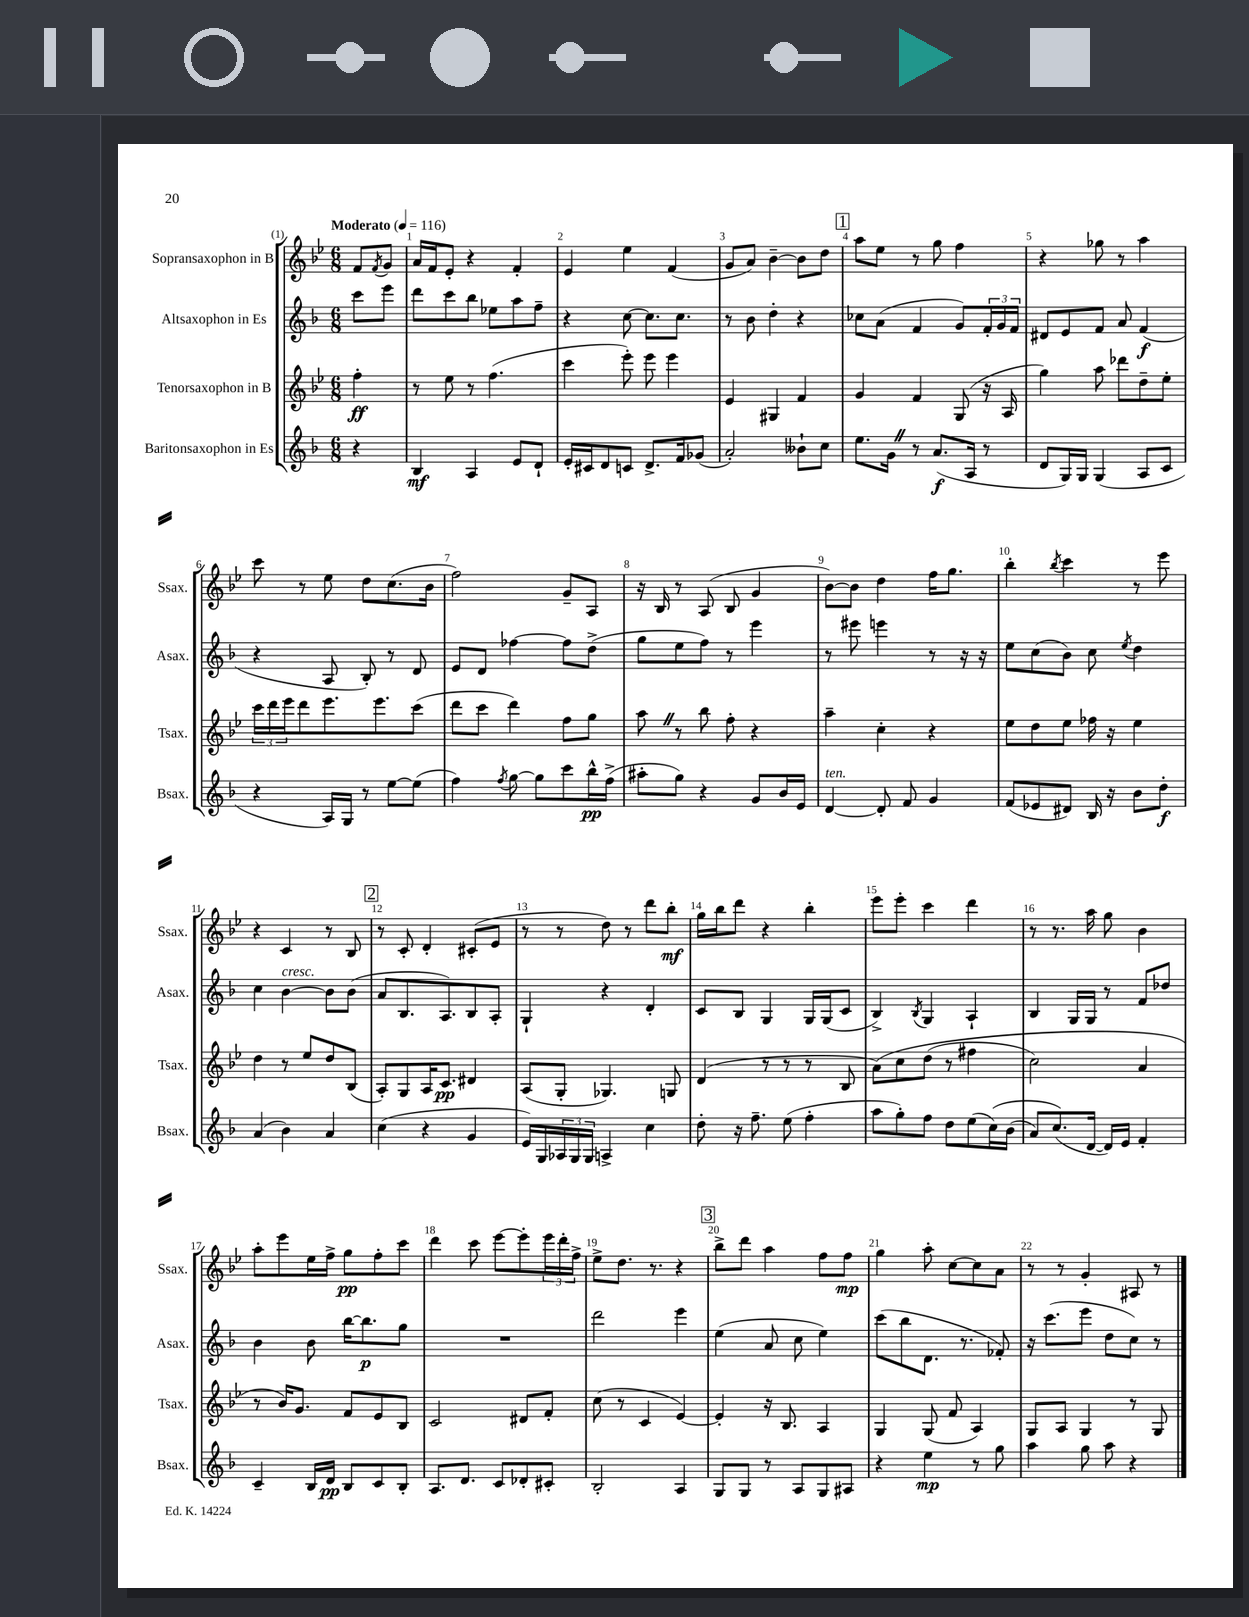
<<
\new StaffGroup <<
\new Staff = "s0" \with { instrumentName = "Sopransaxophon in B" shortInstrumentName = "Ssax." } {
    \clef treble \key bes \major \numericTimeSignature \time 6/8 \partial 4 \tempo "Moderato" 4 = 116
    f'8 \acciaccatura { f'8 } g'8 |
    a'16 f'16 ees'8-. r4 f'4-. |
    ees'4 ees''4 f'4( |
    g'8 a'8) bes'4~-- bes'8 d''8 |
    \mark \markup { \box "1" } a''8 ees''8 r8 g''8 f''4 |
    r4 ges''8 r8 a''4 |
    c'''8 r8 ees''8 d''8 c''8.( bes'16 |
    f''2) g'8-- a8 |
    r16 bes16 r8 a8( bes8 g'4 |
    bes'8~) bes'8 d''4 f''16 g''8. |
    bes''4-. \acciaccatura { bes''8 } c'''4 r8 ees'''8 |
    r4 c'4 r8 bes8 |
    \mark \markup { \box "2" } r8 c'8-. d'4-. cis'8-.( ees'8 |
    r8 r8 d''8) r8 d'''8 bes''8-.\mf |
    g''16 bes''16 d'''8 r4 bes''4-. |
    ees'''8 ees'''8-. c'''4 d'''4 |
    r8 r8. a''16 g''8 bes'4 |
    a''8-. ees'''8 ees''16 f''16-> g''8\pp f''8-. c'''8 |
    d'''4 c'''8 ees'''8~ ees'''8-. \tuplet 3/2 { ees'''16 d'''16-. f''16-> } |
    ees''8-> d''8. r8. r4 |
    \mark \markup { \box "3" } bes''8-> d'''8 a''4 f''8 f''8\mp |
    g''4 a''8-. c''8~ c''8 a'8 |
    r8 r8 g'4-. ais8 r8 \bar "|." |
}
\new Staff = "s1" \with { instrumentName = "Altsaxophon in Es" shortInstrumentName = "Asax." } {
    \clef treble \key f \major \numericTimeSignature \time 6/8 \partial 4
    c'''8 e'''8 |
    d'''8 c'''8 bes''8 ees''8 a''8 f''8-- |
    r4 c''8~ c''8. c''8. |
    r8 bes'8 d''4-. r4 |
    \mark \markup { \box "1" } ces''8 a'8( f'4 g'8) \tuplet 3/2 { f'16-. g'16 f'16 } |
    dis'8 e'8 f'8 a'8 f'4\f( |
    r4 a8 bes8-.) r8 d'8 |
    e'8 d'8 fes''4~ fes''8 d''8->( |
    g''8 e''8 f''8) r8 e'''4 |
    r8 eis'''8 e'''4 r8 r16 r16 |
    e''8 c''8( bes'8) c''8 \acciaccatura { e''8 } d''4 |
    c''4 bes'4~^\markup { \italic "cresc." } bes'8 bes'8( |
    \mark \markup { \box "2" } a'8 bes8. a8.) bes8 a8-. |
    g4-! r4 d'4-. |
    c'8 bes8 g4 g16 g16( c'8 |
    bes4->) \acciaccatura { bes8 } g4 a4-! |
    bes4 g16 g16 r8 f'8 des''8 |
    bes'4 bes'8 bes''16~ bes''8.\p g''8 |
    R2. |
    d'''2 e'''4 |
    \mark \markup { \box "3" } e''4( a'8 c''8 e''4) |
    c'''8( bes''8 d'8. r8. fes'8-.) |
    r16 c'''8.( e'''8 d''8 c''8) r8 \bar "|." |
}
\new Staff = "s2" \with { instrumentName = "Tenorsaxophon in B" shortInstrumentName = "Tsax." } {
    \clef treble \key bes \major \numericTimeSignature \time 6/8 \partial 4
    f''4-.\ff |
    r8 ees''8 r8 f''4.( |
    c'''4 ees'''8-.) ees'''8 ees'''4 |
    ees'4 gis4 f'4 |
    \mark \markup { \box "1" } g'4 f'4 g8( r16 a16 |
    g''4) a''8 des'''8 d''8-- ees''8-. |
    \tuplet 3/2 { c'''16 d'''16 ees'''16 } d'''8 ees'''8. ees'''8. c'''8( |
    d'''8 c'''8 d'''4) f''8 g''8 |
    a''8 \once \override BreathingSign.text = \markup { \musicglyph "scripts.caesura.straight" } \breathe r8 bes''8 f''8-. r4 |
    a''4-- c''4-. r4 |
    ees''8 d''8 ees''8 fes''16 r16 ees''4 |
    d''4 r8 ees''8 d''8 bes8( |
    \mark \markup { \box "2" } a8-.) g8 a16 c'8.\pp dis'4 |
    a8( g8-. ges4.) g8 |
    d'4( r8 r8 r8 bes8 |
    a'8)\( c''8 d''8( r8 fis''4 |
    c''2) a'4 |
    r8 bes'16\) g'8. f'8 ees'8 bes8 |
    c'2 dis'8 f'8-. |
    c''8( r8 c'4 ees'4~) |
    \mark \markup { \box "3" } ees'4-. r16 bes8. a4 |
    g4 g8( f'8 a4) |
    g8 a8 g4 r8 g8 \bar "|." |
}
\new Staff = "s3" \with { instrumentName = "Baritonsaxophon in Es" shortInstrumentName = "Bsax." } {
    \clef treble \key f \major \numericTimeSignature \time 6/8 \partial 4
    r4 |
    bes4\mf a4 e'8 d'8-! |
    e'16-. cis'16 d'8 c'8 d'8.-> f'16 ges'8( |
    a'2-.) beses'8-! c''8 |
    \mark \markup { \box "1" } e''8. g'16 \once \override BreathingSign.text = \markup { \musicglyph "scripts.caesura.straight" } \breathe r8 a'8.\f( a16 r8 |
    d'8 g16) g16 g4( a8 c'8 |
    r4 a16) g16 r8 e''8~ e''8( |
    f''4) \acciaccatura { f''8 } g''8~ g''8 c'''8 bes''16-^\pp f''16->( |
    ais''8-. g''8) r4 g'8 bes'16 e'16 |
    d'4~^\markup { \italic "ten." } d'8-. f'8 g'4 |
    f'8( ees'8 dis'8) bes16 r16 bes'8 d''8-.\f |
    a'4( bes'4) a'4 |
    \mark \markup { \box "2" } c''4( r4 g'4 |
    e'16) g16 \tuplet 3/2 { aes16 g16 g16 } a4-> c''4 |
    d''8-. r16 f''8.-- e''8( f''4-. |
    a''8 g''8-.) f''8 d''8 e''8( c''16)\( bes'16( |
    a'8) c''8.(\) d'16~ d'16) e'16 f'4-. |
    c'4-- bes16 d'16\pp bes8 c'8 bes8-. |
    a8. d'8. c'8 des'8-. cis'8-. |
    bes2-. a4 |
    \mark \markup { \box "3" } g8 g8 r8 a8 g8 ais8 |
    r4 e''4\mp r8 g''8 |
    a''4 g''8 a''8 r4 \bar "|." |
}
>>
>>
\layout { \context { \Score \override BarNumber.break-visibility = ##(#f #t #t) barNumberVisibility = #all-bar-numbers-visible } }
